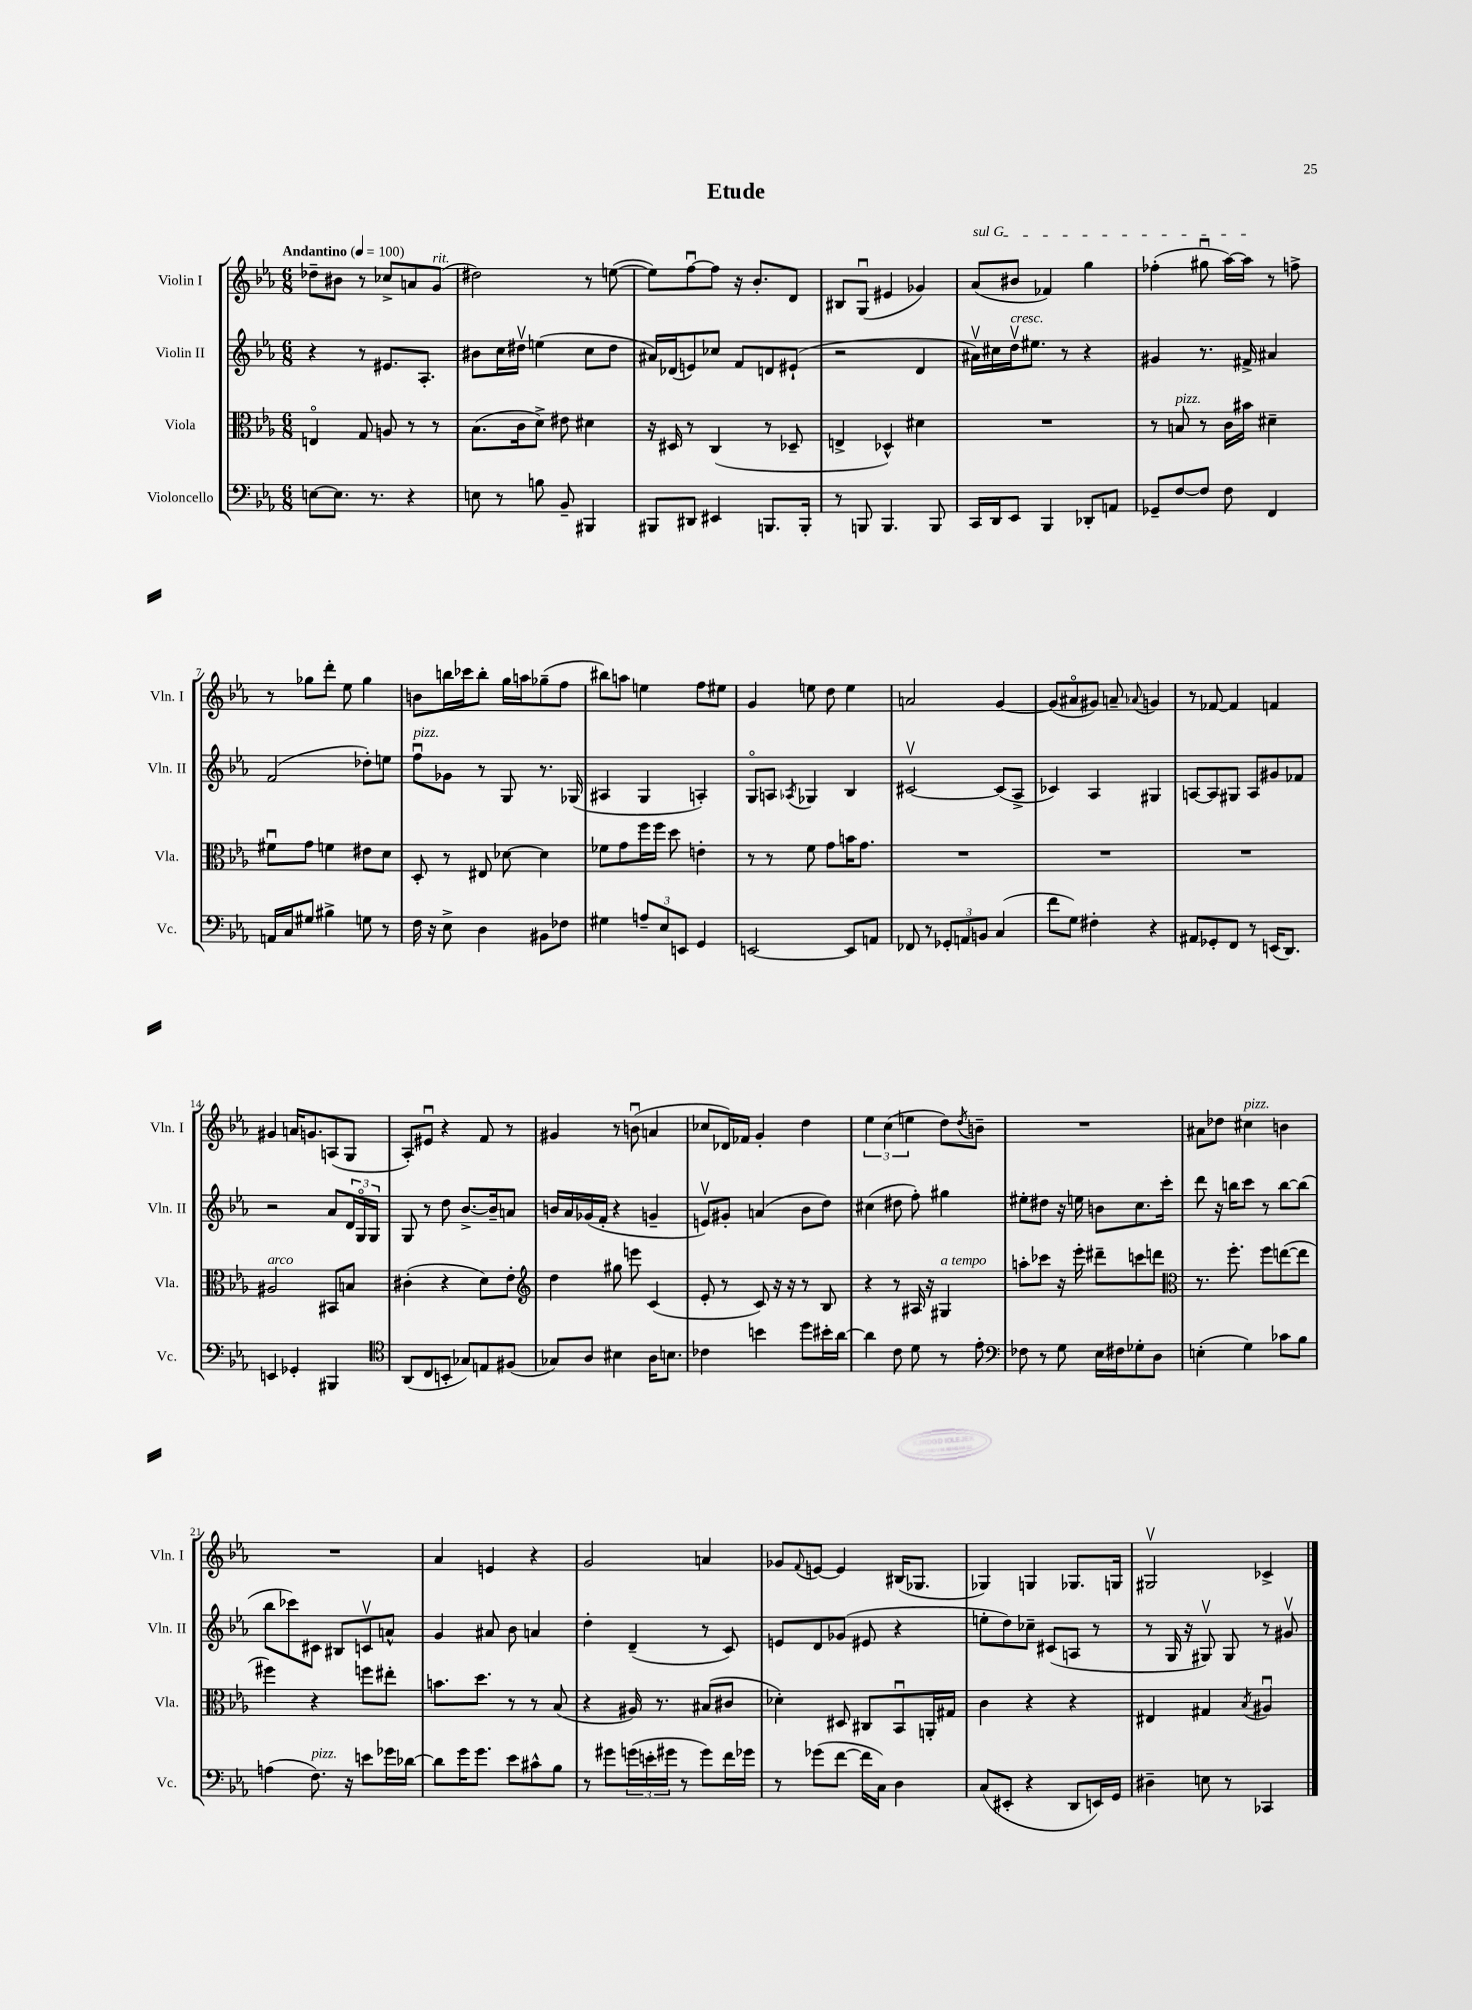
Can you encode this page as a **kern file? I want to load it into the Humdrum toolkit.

**kern	**kern	**kern	**kern
*staff4	*staff3	*staff2	*staff1
*clefF4	*clefC3	*clefG2	*clefG2
*k[b-e-a-]	*k[b-e-a-]	*k[b-e-a-]	*k[b-e-a-]
*M6/8	*M6/8	*M6/8	*M6/8
*MM100	*MM100	*MM100	*MM100
[8E	4Eo	4r	8dd-~
8.E]	.	.	8b#
.	8G	8r	8r
8.r	.	.	.
.	8A	8.e#	8cc-^
4r	8r	.	8a
.	.	8.A-'	.
.	8r	.	(8g
=	=	=	=
8E	(8.B-	8b#	2dd#)
8r	.	16cc	.
.	16c	16dd#v	.
8B	8d^)	(4ee	.
8BB-~	8e#	.	.
4BBB#	4d#	8cc	8r
.	.	8dd#	([8ee
=	=	=	=
8BBB#	16r	16a#)	8ee])
.	16D#	(16d-	.
8DD#	8r	8e)	[8ffu
4EE#	(4C	8cc-	8ff]
.	.	8f	16r
.	.	.	8.b-'
8.BBB	8r	8d	.
.	8D-~	(8e#`	8d
16BBB'	.	.	.
=	=	=	=
8r	4E^	2r	8B#
8BBB	.	.	(8Gu
4.BBB	4D-^^)	.	4e#
.	4d#	4d	4g-)
8BBB	.	.	.
=	=	=	=
16CC	2.r	16a#v)	(8a-
16DD	.	16cc#	.
8EE-	.	16ddv	8b#
.	.	8.ee#	.
4BBB-	.	.	4f-)
.	.	8r	.
8DD-'	.	4r	4gg
8AA	.	.	.
=	=	=	=
8GG-~	8r	4g#	(4ff-'
[8F	8B	.	.
8F]	8r	8.r	8gg#u
8F	16c	.	[16aa-)
.	16b#	16f#^	16aa-]
4FF	4d#~	4a#	8r
.	.	.	8ff^
=	=	=	=
16AA	8f#u	(2f	8r
16C	.	.	.
8G#	8g	.	8gg-
4B#^	4f	.	8ddd'
.	.	.	8ee-
8G	8e#	8dd-')	4gg-
8r	8d	8ee	.
=	=	=	=
16F	8D'	8ffu	8b
16r	.	.	.
8E-^	8r	8g-	16bb
.	.	.	16ccc-
4D	8E#	8r	8bb'
.	[8d-	8G	16gg
.	.	.	16aa
8BB#	4d-]	8.r	(8gg-~
8F-	.	.	8ff
.	.	(16G-	.
=	=	=	=
4G#	8f-	4A#	8bb#)
.	8g	.	8aa
12A~	16ff	4G	4ee
.	16ff	.	.
12E-	.	.	.
.	8dd	.	.
12EE	.	.	.
4GG	4e'	4A')	8ff
.	.	.	8ee#
=	=	=	=
[2EE	8r	8Go	4g
.	8r	8A	.
.	.	8qA-	.
.	8f	4G-	8ee
.	8g	.	8dd
8EE]	16b	4B-	4ee
.	8.g	.	.
8AA	.	.	.
=	=	=	=
8FF-	2.r	[2c#v	2a
8r	.	.	.
12GG-'	.	.	.
12AA	.	.	.
12BB	.	.	.
(4C	.	(8c#]	[4g
.	.	8A-^	.
=	=	=	=
8f	2.r	4c-)	(8g]
8G)	.	.	8a#o
4F#'	.	4A-	8g#)
.	.	.	8a~
.	.	.	8qqa-
4r	.	4G#	4g
=	=	=	=
8AA#	2.r	[8A	8r
8GG-'	.	8A]	[8f-
8FF	.	8G#	4f-]
8r	.	8A	.
(16EE	.	8g#	4f
8.DD)	.	.	.
.	.	8f-	.
=	=	=	=
4EE	2A#	2r	4g#
4GG-'	.	.	16a
.	.	.	8.g
4BBB#	8BB#	8a-	(8A
.	8B	24d	8G
.	.	24Go	.
.	.	24G	.
=	=	=	=
*clefC4	*	*	*
(8AA-	(4c#'	8G	8A-')
8C	.	8r	8e#u
8BB'	4r	8dd	4r
8G-)	.	[8.b-^	.
8E	8d)	.	8f
.	.	16b-~]	.
(8F#	8e-'	8a	8r
=	=	=	=
*	*clefG2	*	*
8G-)	4dd	16b	4g#
.	.	16a-	.
8A-	.	(16g-	.
.	.	16f'	.
4B#	8gg#	4r	8r
.	8eee	.	(8bu
16A-	(4c	4g~	4a
8.B	.	.	.
=	=	=	=
4c-	8e-'	8ev)	8cc-
.	8r	8g#'	16d-)
.	.	.	16f-
4b	8c)	(4a	4g'
.	16r	.	.
.	16r	.	.
8dd	8r	8b-	4dd
16b#'	8B-	8dd)	.
[16a-	.	.	.
=	=	=	=
4a-]	4r	(4cc#	6ee-
.	.	.	(6cc
8c	8r	8dd#	.
.	.	.	6ee
8d	16A#	8ff')	.
.	16r	.	.
8r	4G#	4gg#	8dd)
.	.	.	8qdd
8e-'	.	.	8b~
=	=	=	=
*clefF4	*	*	*
8F-	8aa'	8ee#'	2.r
8r	8ccc-	8dd#	.
8G	16r	16r	.
.	16eee-'	16ee	.
16E-	8ddd#~	8b	.
16F#	.	.	.
8G-'	8ccc	8.cc	.
8D	8ddd	.	.
.	.	16ccc'	.
=	=	=	=
*	*clefC3	*	*
(4E'	8.r	8ddd	8a#
.	.	16r	8dd-
.	8.ff'	16bb	.
4G)	.	8ccc	4cc#
.	8ff	8r	.
8c-	([8ee	[8bb	4b
8B-	8ee]	(8bb]	.
=	=	=	=
(4A	4ff#)	8bb-	2.r
.	.	8ccc-)	.
8.F)	4r	8c#	.
.	.	8B#	.
16r	.	.	.
8e	8ff	8cv	.
16g-	8ee#'	8a^^	.
[16d-	.	.	.
=	=	=	=
8d-]	8.b	4g	4a-
16g	.	.	.
8.g	8.dd	.	.
.	.	8a#	4e
8e-	8r	8b-	.
8c#^^	8r	4a	4r
8B-	(8B-	.	.
=	=	=	=
8r	4r	4dd'	2g
8g#	.	.	.
(24g	16A#)	(4d~	.
24e'	.	.	.
.	8.r	.	.
24g#	.	.	.
8r	.	.	.
8g#)	(8B#	8r	4a
16f	8c#	8c)	.
16g-	.	.	.
=	=	=	=
8r	4d-')	8e	8g-
.	.	.	8qqf
(8g-	.	8d	[8e
[8f	8D#	(8g-	4e]
16f]	8C#	8e#	.
16C)	.	.	.
4D	8BB-u	4r	(16B#
.	.	.	8.G-
.	16AA'	.	.
.	16G#	.	.
=	=	=	=
(8C	4c	8ee'	4G-)
8EE#'	.	8dd)	.
4r	4r	8cc-~	4G
.	.	(8c#	.
8DD	4r	8A	8.G-
16EE)	.	8r	.
16GG	.	.	16G
=	=	=	=
4D#~	4E#	8r	2G#v
.	.	16G	.
.	.	16r	.
8E	4G#	8G#v)	.
8r	.	8G#	.
.	8qB-	.	.
4CC-	4A#u	8r	4c-^
.	.	8g#v	.
==	==	==	==
*-	*-	*-	*-
